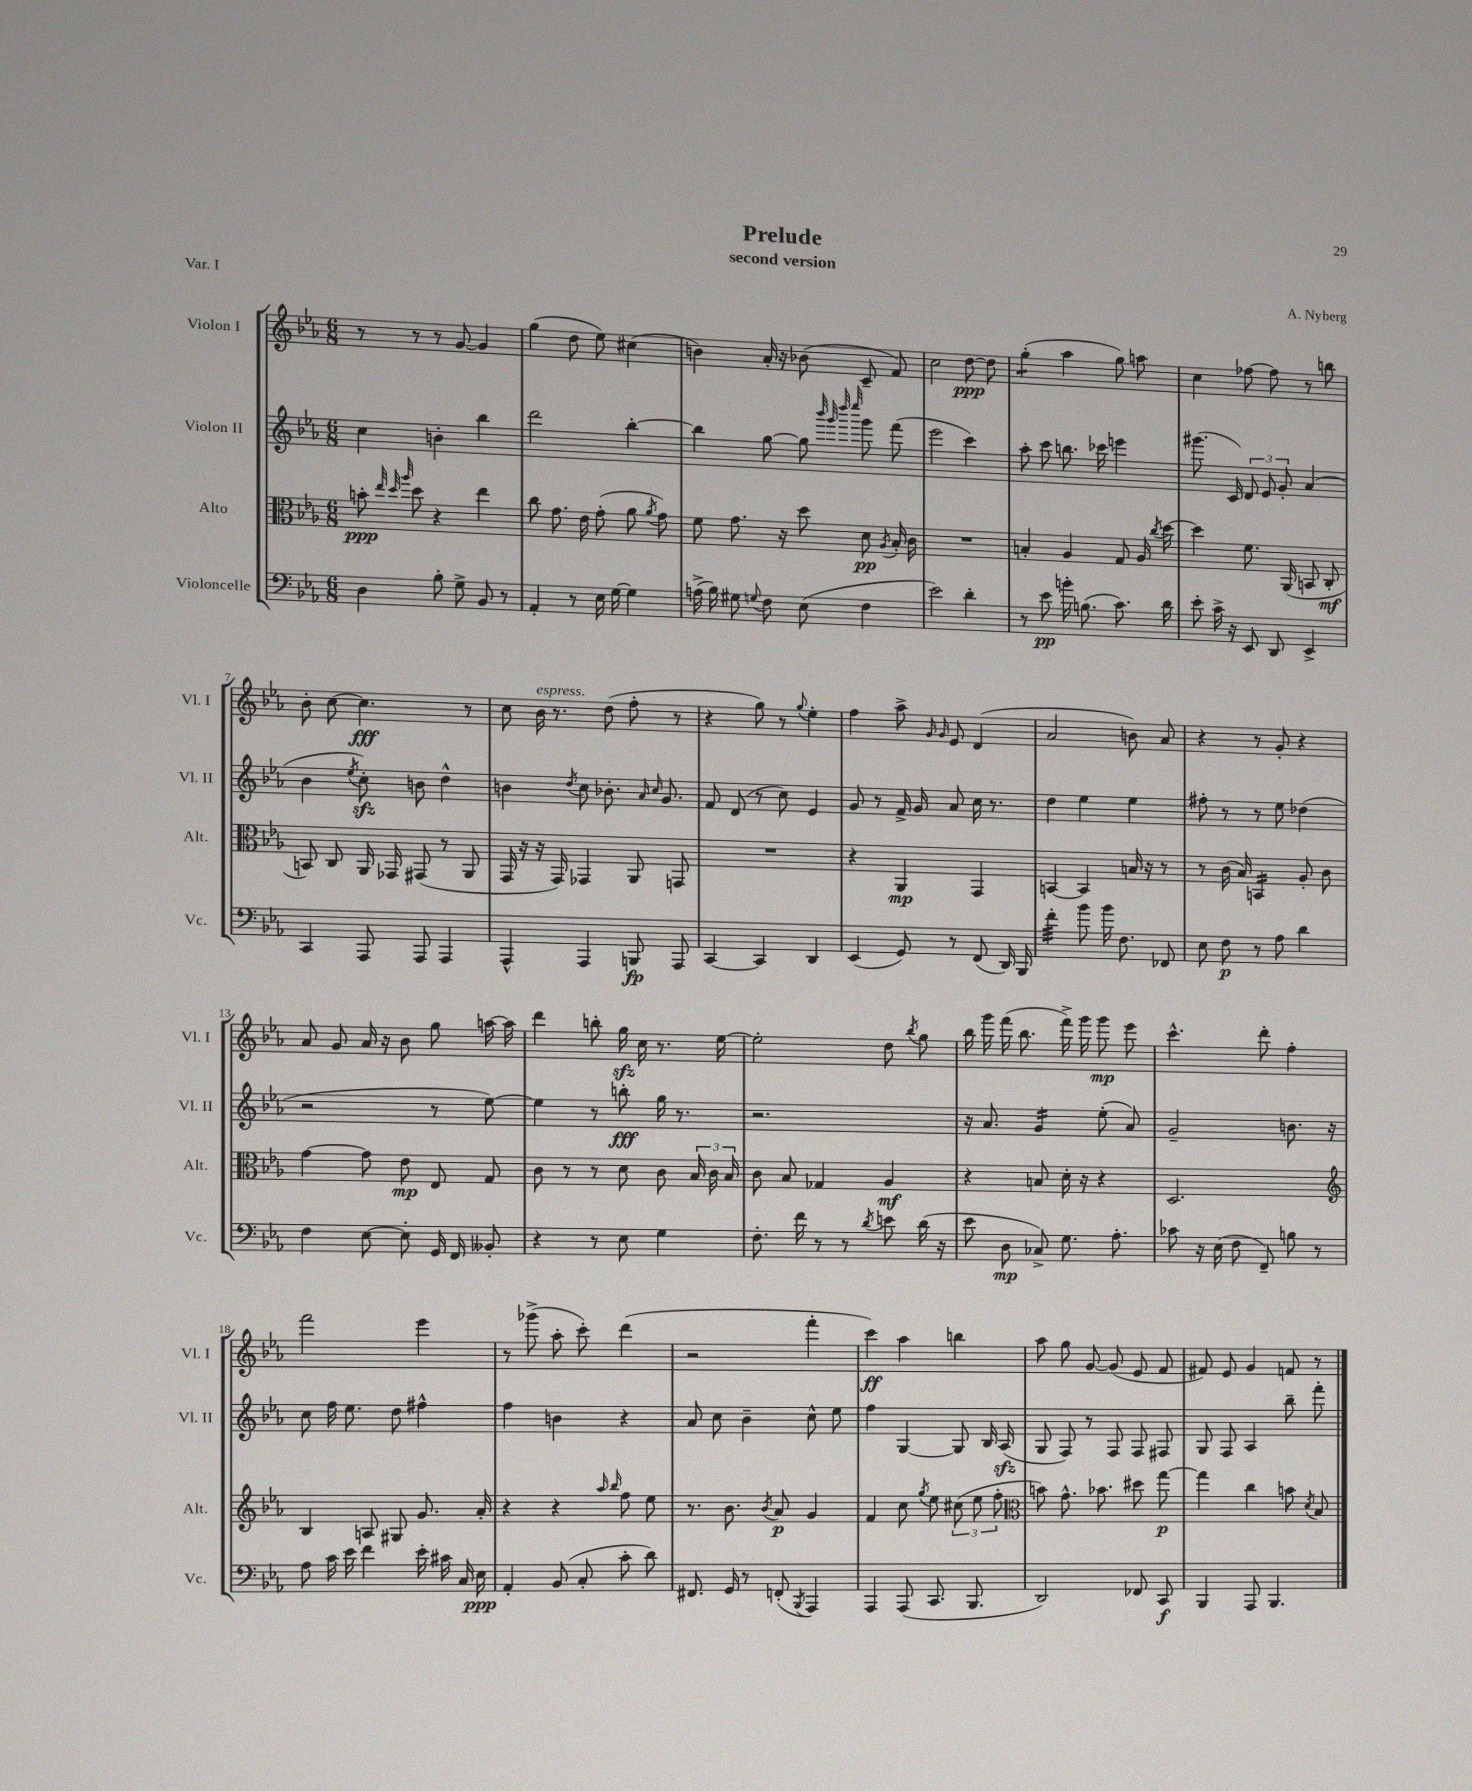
\header { title = "Prelude" composer = "A. Nyberg" subtitle = "second version" piece = "Var. I" }
<<
\new StaffGroup <<
\new Staff = "s0" \with { instrumentName = "Violon I" shortInstrumentName = "Vl. I" } {
    \clef treble \key ees \major \numericTimeSignature \time 6/8
    \autoBeamOff r8 r8 r8 g'8~ g'4 |
    g''4( d''8 ees''8) cis''4( |
    b'4) aes'16-. r16 bes'8( c'8-- f'8) |
    c''2 d''8~\ppp d''8 |
    g''4:8-.( aes''4 g''8) a''8 |
    c''4 fes''8~ fes''8 r8 b''8 |
    bes'8-. c''8~ c''4.\fff r8 |
    c''8 bes'16^\markup { \italic "espress." } r8. d''8( f''8-. r8 |
    r4 g''8) r8 \appoggiatura { g''8 } ees''4-. |
    f''4 aes''8-> \grace { g'16 g'16 } ees'8 d'4( |
    aes'2 b'8) aes'8 |
    r4 r8 g'8-. r4 |
    aes'8 g'8 aes'16 r16 bes'8 g''8 a''16~ a''16 |
    d'''4 b''8-. g''16\sfz c''16 r8. ees''16~ |
    ees''2-. d''8 \acciaccatura { bes''8 } g''8 |
    bes''16 g'''16 f'''16( bes''8. f'''16->) g'''16 g'''8\mp ees'''8 |
    c'''4.-^ d'''8-. f''4-. |
    f'''2 ees'''4 |
    r8 ges'''8->( aes''8-. c'''8-.) d'''4( |
    r2 f'''4-. |
    c'''4\ff) aes''4 b''4 |
    aes''8 g''8 g'8~ g'8( ees'8 f'8 |
    fis'8) ees'8 g'4 f'8 r8 \bar "|." |
}
\new Staff = "s1" \with { instrumentName = "Violon II" shortInstrumentName = "Vl. II" } {
    \clef treble \key ees \major \numericTimeSignature \time 6/8
    \autoBeamOff c''4 b'4-. bes''4 |
    d'''2 bes''4~-. |
    bes''4 g''8~ g''8 \grace { bes'''32 g'''32 d''''32 ees''''32 } g'''8 f'''8( |
    ees'''2 c'''4) |
    aes''8-. c'''8 b''8. ces'''16 e'''4 |
    gis'''8.( c'16) \tuplet 3/2 { d'8 ees'8 g'8-. } aes'4( |
    bes'4 \acciaccatura { ees''8 } c''8-.\sfz) b'8 d''4-^ |
    b'4 \acciaccatura { d''8 } c''8 bes'8.-. \grace { aes'16 c''16 } g'8. |
    f'8 d'8( r8 c''8) ees'4 |
    g'8 r8 f'16-> g'16 aes'8 c''16 r8. |
    d''4 ees''4 ees''4 |
    fis''8-. r8 r8 ees''8 des''4( |
    r2 r8 ees''8~) |
    ees''4 r8 b''8-.\fff g''16 r8. |
    r2. |
    r16 aes'8. g'4:16 ees''8-.( aes'8) |
    g'2-- b'8. r16 |
    c''8 f''16 ees''8. d''8 fis''4-^ |
    f''4 b'4 r4 |
    aes'8 c''8 bes'4-- c''8-^ ees''8 |
    f''4 g4~ g8 bes16 aes16\sfz( |
    g8 f8) r8 f8 f8 fis8 |
    g8 f8 aes4 bes''8-- f'''8-. \bar "|." |
}
\new Staff = "s2" \with { instrumentName = "Alto" shortInstrumentName = "Alt." } {
    \clef alto \key ees \major \numericTimeSignature \time 6/8
    \autoBeamOff b'8-.\ppp \grace { ees''32 d''32 aes''32 } d''8 r4 ees''4 |
    c''8 g'8. ees'16 g'8-.( aes'8 \acciaccatura { aes'8 } g'8) |
    f'8 g'8. r16 d''8 d'8\pp \acciaccatura { aes8 } bes16-. c'16 |
    R2. |
    b4-. aes4 g8 aes16 \acciaccatura { c''8 } d''16~ |
    d''4 f'8. aes,16( b,8 c8-.\mf |
    b,8) c8 aes,16 ges,16 gis,8( r8 aes,8 |
    g,16 r16 r16 g,16) ges,4 aes,8 g,8 |
    R2. |
    r4 aes,4\mp g,4 |
    b,4~ b,4 b16 r16 r8 |
    r8 c'16( bes16) b,4:16 aes8-. c'8 |
    g'4~ g'8 ees'8\mp ees8 g8 |
    c'8 r8 r8 d'8 c'8 \tuplet 3/2 { bes16 c'16 bes16 } |
    c'8 bes8 ges4 aes4\mf |
    r4 b8 d'16-. r16 r4 |
    d2. |
    \clef treble bes4 a8 gis8 g'8. aes'16-. |
    r4 r4 \grace { aes''16 bes''16 } f''8 ees''8 |
    r8. bes'8. \acciaccatura { bes'8 } aes'8\p g'4 |
    f'4 c''8 \acciaccatura { g''8 } ees''8 \tuplet 3/2 { cis''8( ees''8 f''8-. } |
    \clef alto b'8) g'8.-^ bes'8. dis''8 g''8~\p |
    g''4 c''4 b'8 \acciaccatura { d'8 } bes8 \bar "|." |
}
\new Staff = "s3" \with { instrumentName = "Violoncelle" shortInstrumentName = "Vc." } {
    \clef bass \key ees \major \numericTimeSignature \time 6/8
    \autoBeamOff d4 bes8-. g8-> bes,8 r8 |
    aes,4-. r8 ees16 g16~ g4 |
    a16->( bes16) gis8 \appoggiatura { g8 } f8 ees8( f4 |
    ees'2) d'4-. |
    r8 ees'8\pp b'16-. b8.( c'8.) d'16 |
    ees'8-. c'16-> r16 ees,8 d,8 ees,4-> |
    c,4 aes,,8 aes,,8 aes,,4 |
    aes,,4-^ aes,,4 b,,8\fp aes,,8 |
    c,4~ c,4 d,4 |
    ees,4( g,8) r8 f,8( d,16) bes,,16 |
    f'4:32-. bes'8 bes'16 f8. fes,8 |
    ees8 f8\p r8 aes8 d'4 |
    f4 ees8~ ees8-. g,16 f,16 beses,8-. |
    r4 r8 ees8 g4 |
    f8.-. f'16 r8 r8 \acciaccatura { d'8 } e'8 d'16( r16 |
    ees'8 d8\mp ces8->) g8. aes8.-. |
    ces'8 r16 ees16( f8 f,8--) b8 r8 |
    aes8 c'16 ees'16 f'4 ees'16-. cis'16 c16 ees16\ppp |
    aes,4-. bes,8( c8-. c'8-. d'8) |
    fis,8. g,16 r8 f,8-.( \acciaccatura { bes,,8 } aes,,4) |
    aes,,4 aes,,8( c,8. bes,,8. |
    d,2) fes,8 c,8\f |
    bes,,4 aes,,8 bes,,4. \bar "|." |
}
>>
>>
